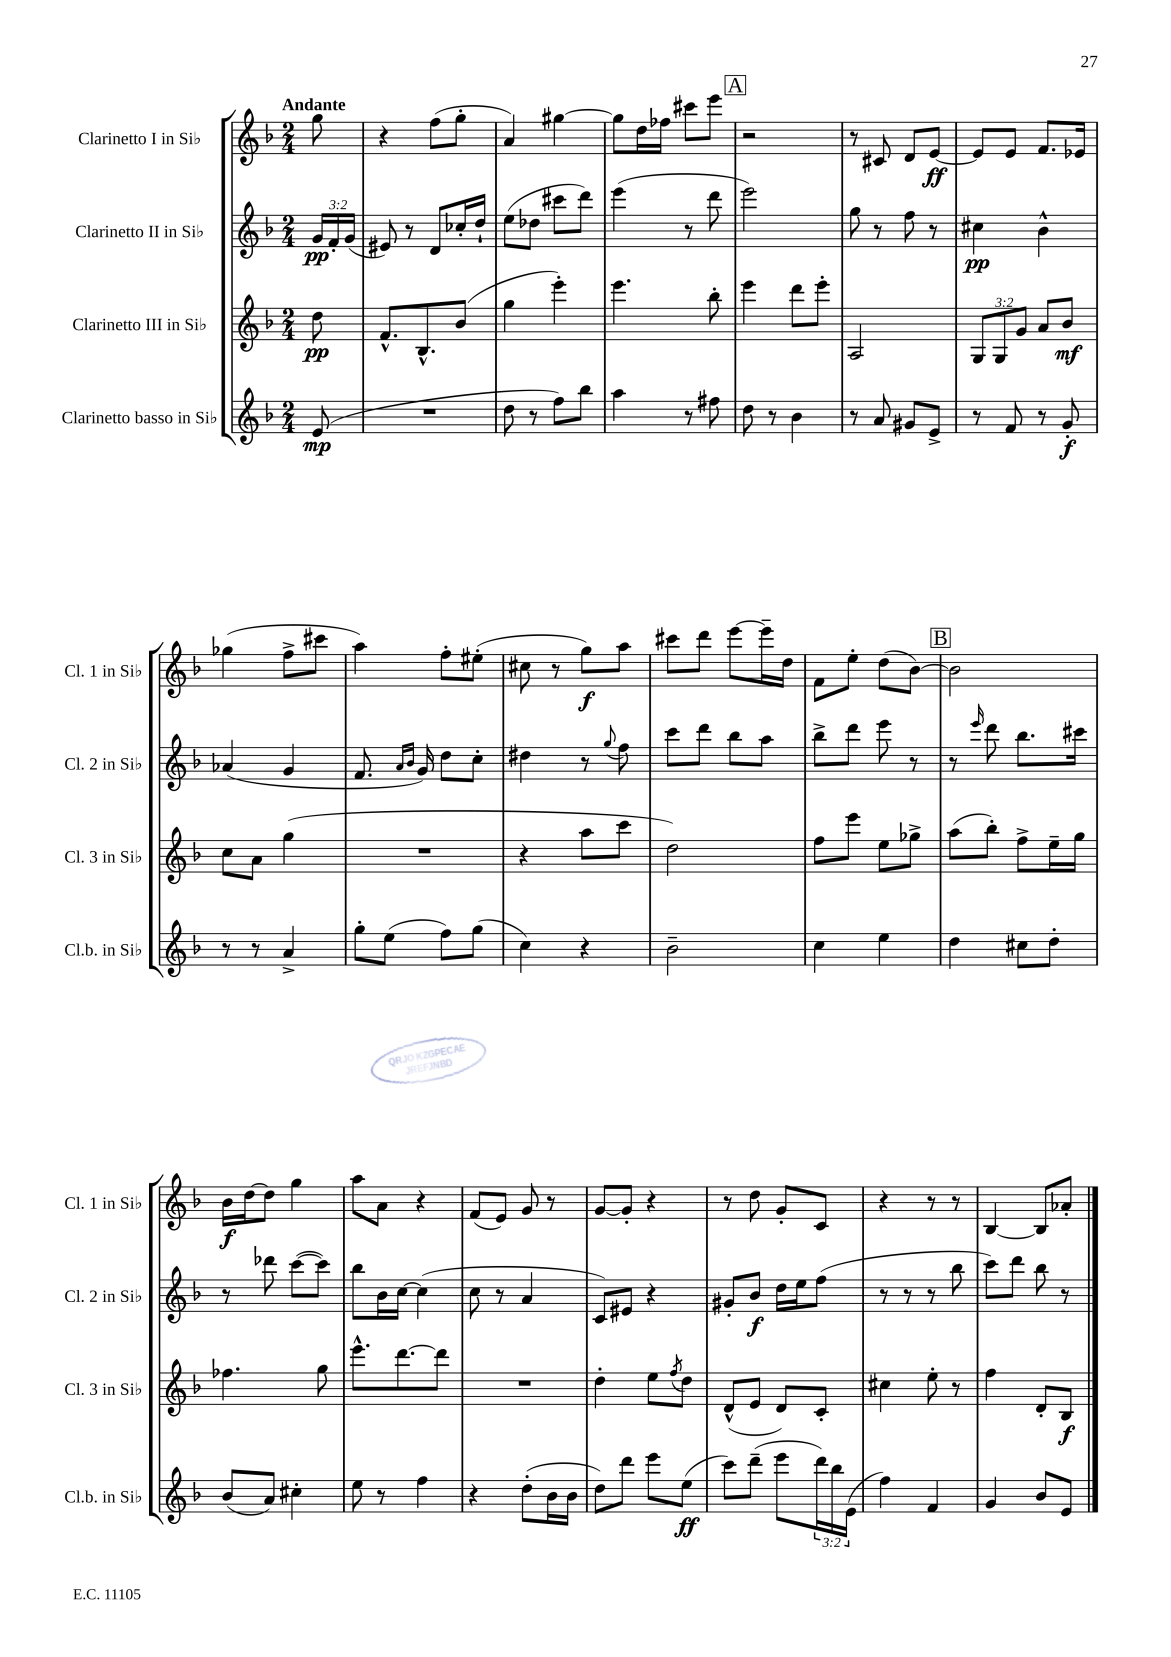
<<
\new StaffGroup <<
\new Staff = "s0" \with { instrumentName = "Clarinetto I in Sib" shortInstrumentName = "Cl. 1 in Sib" } {
    \clef treble \key f \major \numericTimeSignature \time 2/4 \partial 8 \tempo "Andante"
    g''8 |
    r4 f''8( g''8-. |
    a'4) gis''4~ |
    gis''8 d''16 fes''16 cis'''8 e'''8 |
    \mark \markup { \box "A" } r2 |
    r8 cis'8 d'8 e'8~\ff |
    e'8 e'8 f'8. ees'16 |
    ges''4( f''8-> cis'''8 |
    a''4) f''8-. eis''8-.( |
    cis''8 r8 g''8\f) a''8 |
    cis'''8 d'''8 e'''8~ e'''16-- d''16 |
    f'8 e''8-. d''8( bes'8~) |
    \mark \markup { \box "B" } bes'2 |
    bes'16\f d''16~ d''8 g''4 |
    a''8 a'8 r4 |
    f'8( e'8) g'8 r8 |
    g'8~ g'8-. r4 |
    r8 d''8 g'8-. c'8 |
    r4 r8 r8 |
    bes4~ bes8 aes'8-. \bar "|." |
}
\new Staff = "s1" \with { instrumentName = "Clarinetto II in Sib" shortInstrumentName = "Cl. 2 in Sib" } {
    \clef treble \key f \major \numericTimeSignature \time 2/4 \override Staff.TupletNumber.text = #tuplet-number::calc-fraction-text \partial 8
    \tuplet 3/2 { g'16\pp f'16-. g'16( } |
    eis'8) r8 d'8 ces''16-. d''16-! |
    e''8( des''8 cis'''8 d'''8) |
    e'''4( r8 d'''8 |
    \mark \markup { \box "A" } e'''2) |
    g''8 r8 f''8 r8 |
    cis''4\pp bes'4-^ |
    aes'4( g'4 |
    f'8. \grace { a'16 bes'16 } g'16) d''8 c''8-. |
    dis''4 r8 \appoggiatura { g''8 } f''8 |
    c'''8 d'''8 bes''8 a''8 |
    bes''8-> d'''8 e'''8 r8 |
    \mark \markup { \box "B" } r8 \grace { e'''16 } d'''8 bes''8. cis'''16 |
    r8 des'''8 c'''8~( c'''8) |
    bes''8 bes'16 c''16~ c''4( |
    c''8 r8 a'4 |
    c'8) eis'8 r4 |
    gis'8-. bes'8\f d''16 e''16 f''8( |
    r8 r8 r8 bes''8 |
    c'''8) d'''8 bes''8 r8 \bar "|." |
}
\new Staff = "s2" \with { instrumentName = "Clarinetto III in Sib" shortInstrumentName = "Cl. 3 in Sib" } {
    \clef treble \key f \major \numericTimeSignature \time 2/4 \override Staff.TupletNumber.text = #tuplet-number::calc-fraction-text \partial 8
    d''8\pp |
    f'8.-^ bes8.-^ bes'8( |
    g''4 e'''4-.) |
    e'''4. bes''8-. |
    \mark \markup { \box "A" } e'''4 d'''8 e'''8-. |
    a2 |
    \tuplet 3/2 { g8 g8 g'8 } a'8 bes'8\mf |
    c''8 a'8 g''4( |
    R2 |
    r4 a''8 c'''8 |
    d''2) |
    f''8 e'''8 e''8 ges''8-> |
    \mark \markup { \box "B" } a''8( bes''8-.) f''8-> e''16-- g''16 |
    fes''4. g''8 |
    e'''8.-^ d'''8.~ d'''8 |
    R2 |
    d''4-. e''8 \acciaccatura { f''8 } d''8 |
    d'8-^( e'8 d'8) c'8-. |
    cis''4 e''8-. r8 |
    f''4 d'8-. bes8\f \bar "|." |
}
\new Staff = "s3" \with { instrumentName = "Clarinetto basso in Sib" shortInstrumentName = "Cl.b. in Sib" } {
    \clef treble \key f \major \numericTimeSignature \time 2/4 \override Staff.TupletNumber.text = #tuplet-number::calc-fraction-text \partial 8
    e'8\mp( |
    R2 |
    d''8 r8 f''8) bes''8 |
    a''4 r8 fis''8 |
    \mark \markup { \box "A" } d''8 r8 bes'4 |
    r8 a'8 gis'8 e'8-> |
    r8 f'8 r8 g'8-.\f |
    r8 r8 a'4-> |
    g''8-. e''8( f''8) g''8( |
    c''4) r4 |
    bes'2-- |
    c''4 e''4 |
    \mark \markup { \box "B" } d''4 cis''8 d''8-. |
    bes'8( a'8) cis''4-. |
    e''8 r8 f''4 |
    r4 d''8-.( bes'16 bes'16 |
    d''8) d'''8 e'''8 e''8\ff( |
    c'''8) d'''8--( e'''8 \tuplet 3/2 { d'''16) bes''16 e'16( } |
    f''4) f'4 |
    g'4 bes'8 e'8 \bar "|." |
}
>>
>>
\layout { \context { \Score \remove "Bar_number_engraver" } }
